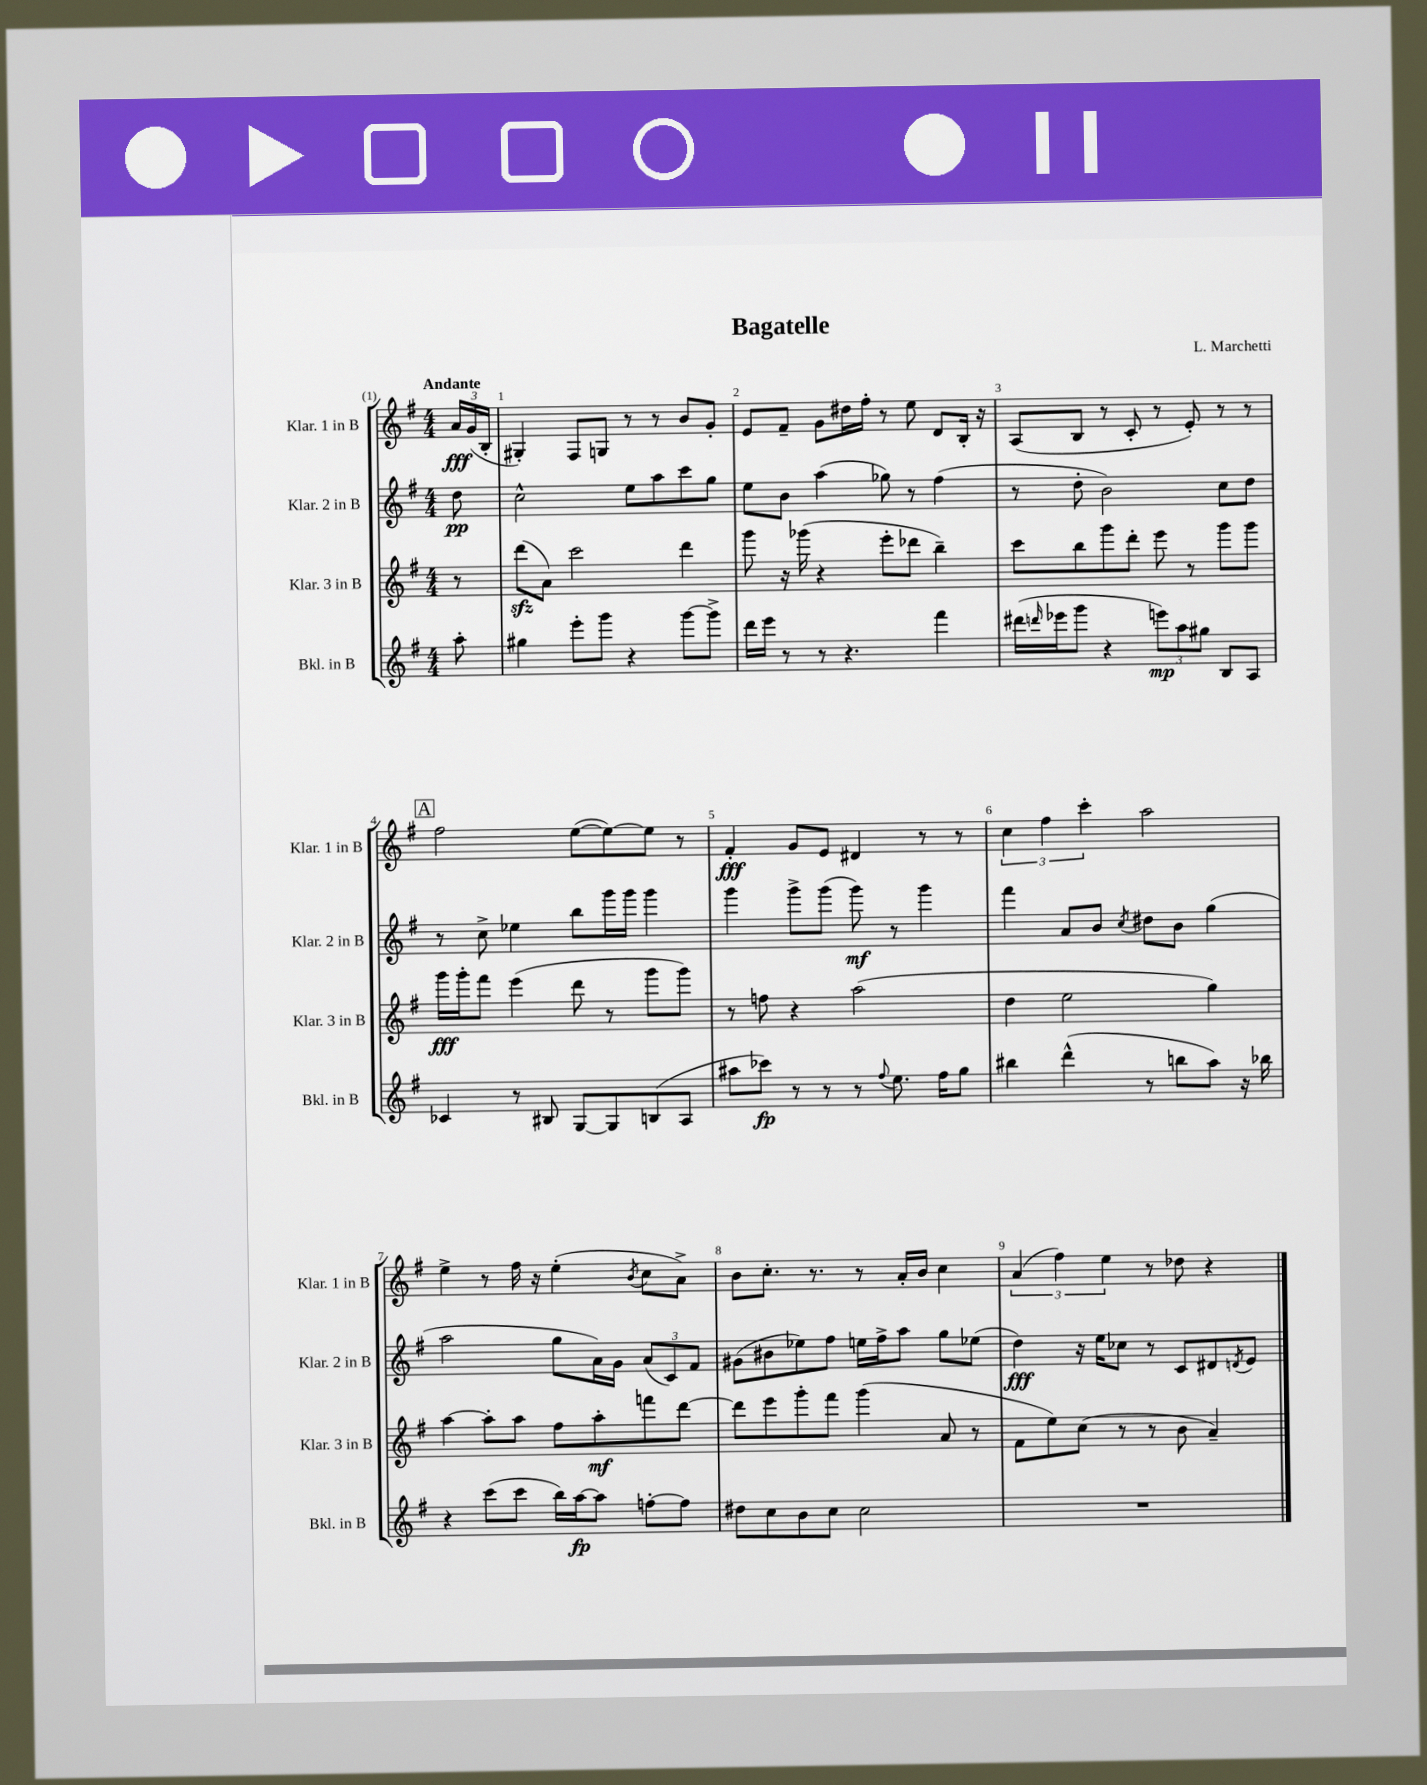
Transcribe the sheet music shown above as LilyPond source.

\header { title = "Bagatelle" composer = "L. Marchetti" }
<<
\new StaffGroup <<
\new Staff = "s0" \with { instrumentName = "Klar. 1 in B" shortInstrumentName = "Klar. 1 in B" } {
    \clef treble \key g \major \numericTimeSignature \time 4/4 \partial 8 \tempo "Andante"
    \tuplet 3/2 { a'16\fff g'16( b16-. } |
    gis4-.) fis8 g8 r8 r8 b'8 g'8-. |
    e'8 fis'8-- g'8 dis''16 fis''16-. r8 e''8 d'8 b16-. r16 |
    a8( b8 r8 c'8-. r8 e'8-.) r8 r8 |
    \mark \markup { \box "A" } fis''2 e''8~( e''8~) e''8 r8 |
    fis'4-.\fff g'8 e'8 dis'4 r8 r8 |
    \tuplet 3/2 { c''4 fis''4 c'''4-. } a''2 |
    e''4-> r8 fis''16 r16 e''4-.( \acciaccatura { b'8 } c''8 a'8->) |
    b'8 c''8.-. r8. r8 a'16-. b'16 c''4 |
    \tuplet 3/2 { a'4( fis''4) e''4 } r8 des''8 r4 \bar "|." |
}
\new Staff = "s1" \with { instrumentName = "Klar. 2 in B" shortInstrumentName = "Klar. 2 in B" } {
    \clef treble \key g \major \numericTimeSignature \time 4/4 \partial 8
    d''8\pp |
    c''2-^ e''8 a''8 c'''8 g''8 |
    e''8 b'8 a''4( ges''8) r8 fis''4( |
    r8 d''8-. b'2) c''8 d''8 |
    \mark \markup { \box "A" } r8 c''8-> ees''4 b''8 g'''16 g'''16 g'''4 |
    g'''4 g'''8-> g'''8( g'''8\mf) r8 g'''4 |
    fis'''4 a'8 b'8 \acciaccatura { c''8 } dis''8 b'8 g''4( |
    a''2 g''8 a'16) g'16 \tuplet 3/2 { a'8( c'8) fis'8 } |
    gis'8( bis'8 ees''8) fis''8 e''16 fis''16-> a''8 g''8 ees''8( |
    d''4\fff) r16 e''16 ces''8 r8 c'8 dis'8 \acciaccatura { d'8 } e'8 \bar "|." |
}
\new Staff = "s2" \with { instrumentName = "Klar. 3 in B" shortInstrumentName = "Klar. 3 in B" } {
    \clef treble \key g \major \numericTimeSignature \time 4/4 \partial 8
    r8 |
    d'''8\sfz( a'8) c'''2 d'''4 |
    g'''8 r16 ges'''16( r4 e'''8-. des'''8 b''4--) |
    c'''8 b''8 g'''8 d'''8-. e'''8 r8 g'''8 g'''8 |
    \mark \markup { \box "A" } g'''16\fff g'''16-. fis'''8 e'''4( d'''8 r8 g'''8 g'''8) |
    r8 f''8 r4 a''2( |
    d''4 e''2 g''4) |
    a''4~ a''8-. a''8 fis''8 a''8-.\mf f'''8 d'''8~ |
    d'''8 e'''8 g'''8-. fis'''8 g'''4( a'8 r8 |
    fis'8 e''8) c''8( r8 r8 b'8 a'4--) \bar "|." |
}
\new Staff = "s3" \with { instrumentName = "Bkl. in B" shortInstrumentName = "Bkl. in B" } {
    \clef treble \key g \major \numericTimeSignature \time 4/4 \partial 8
    a''8-. |
    gis''4 e'''8-. g'''8 r4 g'''8~ g'''8-> |
    d'''16 e'''16 r8 r8 r4. fis'''4 |
    dis'''16( \grace { d'''16 } ees'''16 g'''8 r4 \tuplet 3/2 { e'''8\mp) a''8 gis''8 } b8 a8 |
    \mark \markup { \box "A" } ces'4 r8 bis8 g8~ g8 b8( a8 |
    ais''8 ces'''8\fp) r8 r8 r8 \appoggiatura { fis''8 } e''8. fis''16 g''8 |
    bis''4 d'''4-^( r8 b''8 a''8) r16 bes''16 |
    r4 c'''8( c'''8 b''16) a''16~\fp a''8 f''8~-. f''8 |
    dis''8 c''8 b'8 c''8 c''2 |
    R1 \bar "|." |
}
>>
>>
\layout { \context { \Score \override BarNumber.break-visibility = ##(#f #t #t) barNumberVisibility = #all-bar-numbers-visible } }
